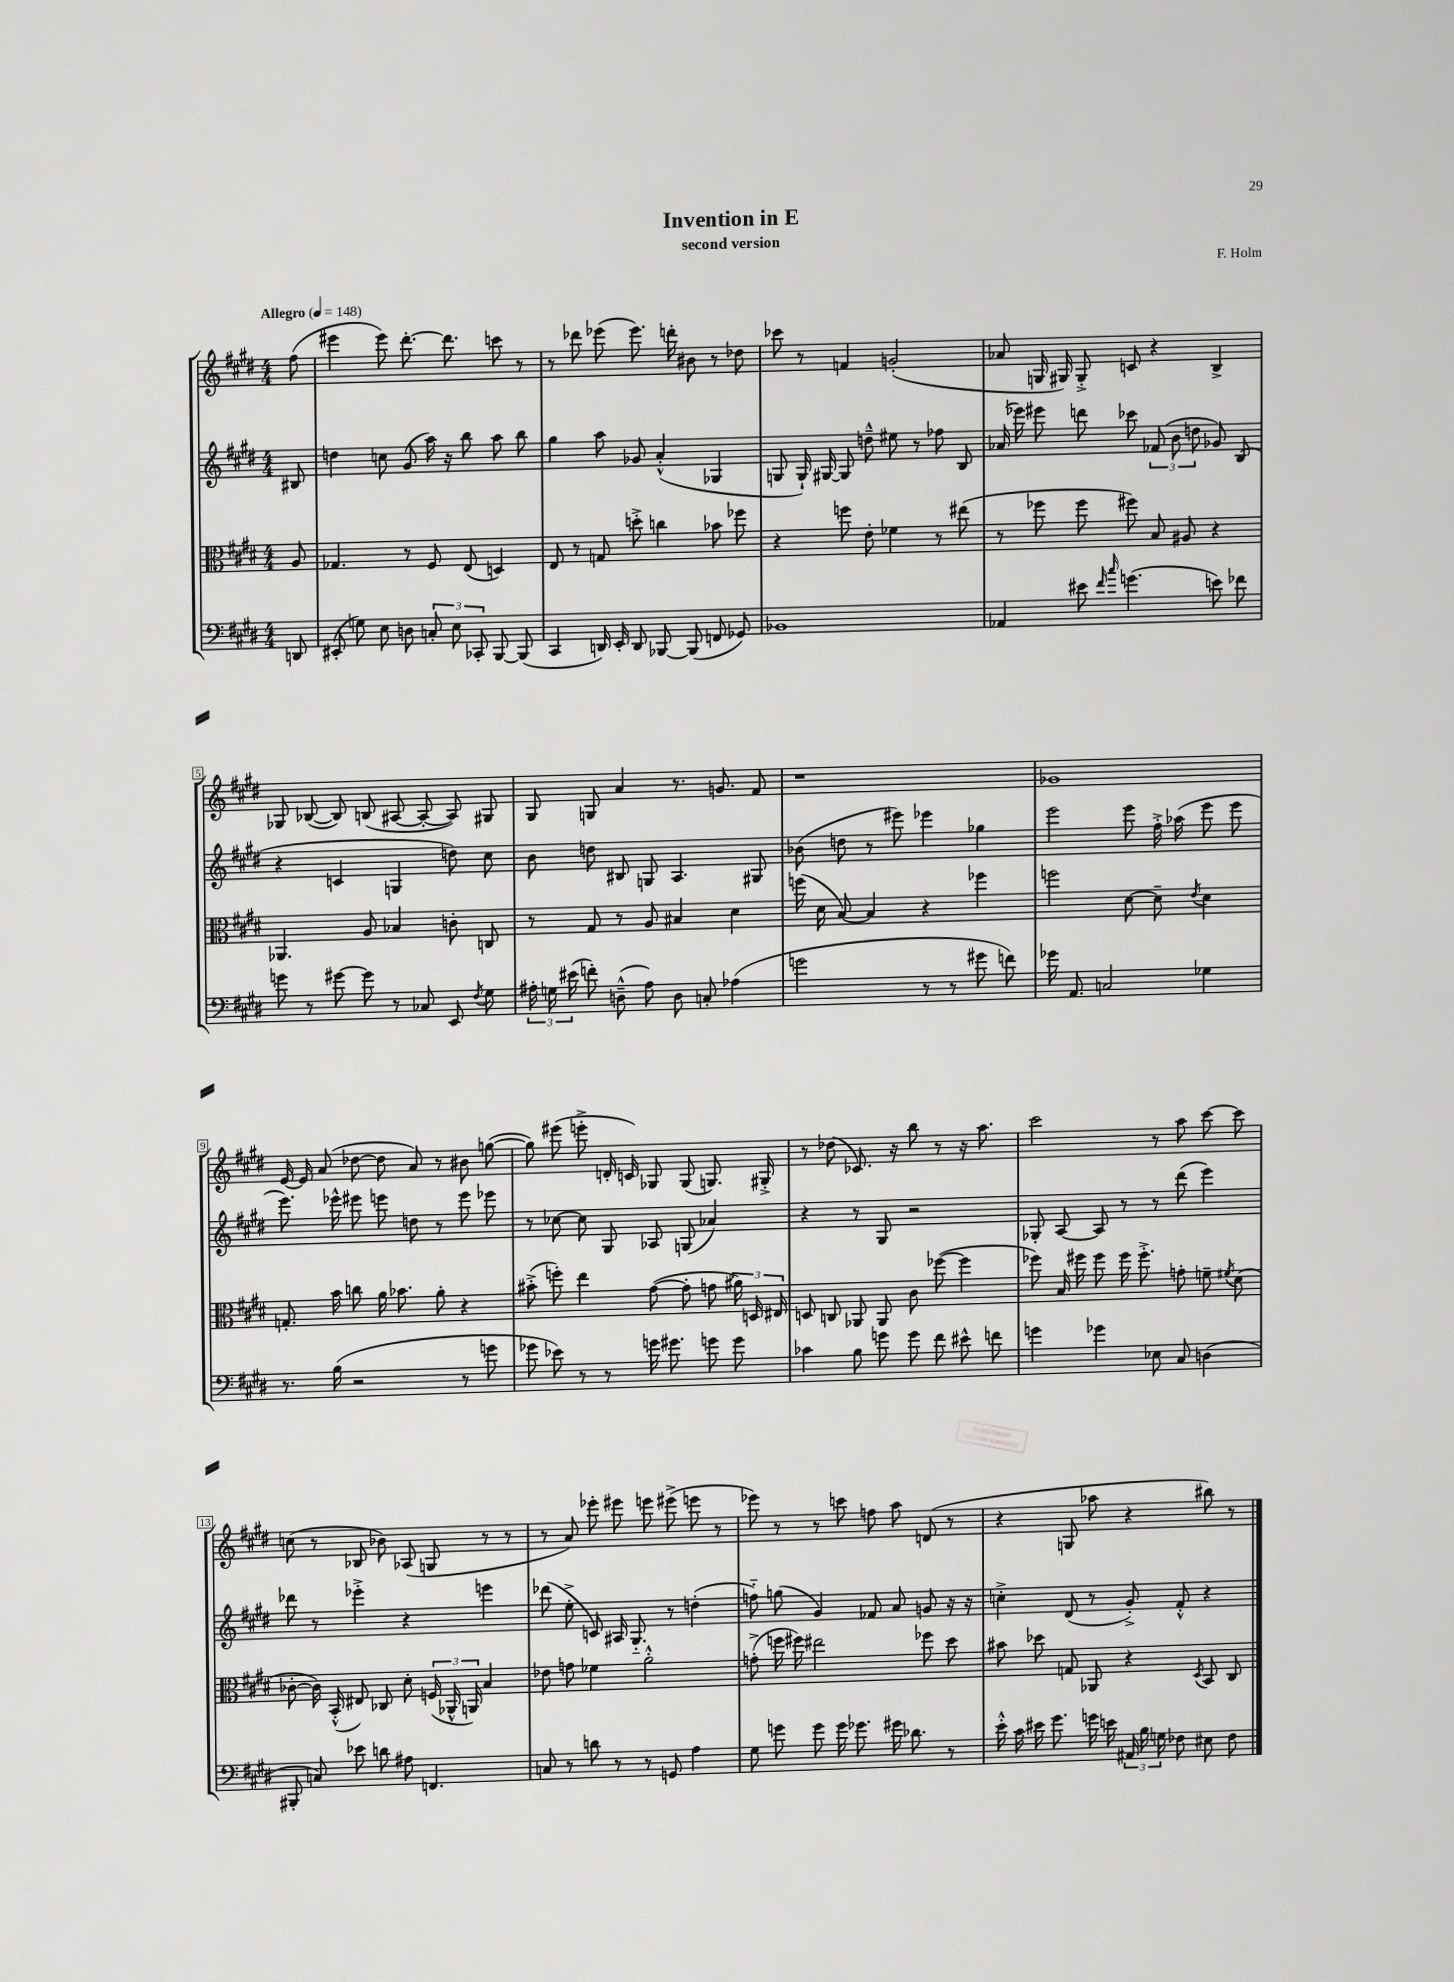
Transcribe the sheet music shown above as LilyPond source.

\header { title = "Invention in E" composer = "F. Holm" subtitle = "second version" }
<<
\new StaffGroup <<
\new Staff = "s0" {
    \clef treble \key e \major \numericTimeSignature \time 4/4 \partial 8 \tempo "Allegro" 4 = 148
    \autoBeamOff fis''8( |
    eis'''4 eis'''8) dis'''8.~-. dis'''8. c'''8 r8 |
    r8 des'''8 ees'''8( ees'''8.) d'''16-. bis'8 r8 des''8 |
    ces'''8 r8 f'4 g'2-.( |
    aes'8 g16 gis16) gis8-.-> c'8 r4 b4-> |
    ges8 bes8~( bes8) b8( ais8~ ais8~-. ais8) gis8 |
    gis8 g8 a'4 r8. g'8. fis'8 |
    r1 |
    ges'1 |
    e'16~ e'16 a'8( des''8~ des''8 a'8) r8 bis'8 g''8~( |
    g''8) eis'''8( e'''8-.-> d'16-. c'16) ges8 ges8( g8.) gis16-.-> |
    r8 des''8( ces'8.) r16 b''8 r8 r16 a''8. |
    cis'''2 r8 a''8 cis'''8~ cis'''8 |
    c''8( r8 bes8 bes'8) aes8( g8 r8 r8 |
    r8 a'8) ees'''8-. eis'''8 e'''8 eis'''8->( e'''8 r8 |
    ees'''8) r8 r8 c'''8 f''8 a''8 d'8( r8 |
    r4 g8 aes''8 r4 bis''8) r8 \bar "|." |
}
\new Staff = "s1" {
    \clef treble \key e \major \numericTimeSignature \time 4/4 \partial 8
    \autoBeamOff bis8 |
    d''4 c''8 gis'8( a''16) r16 b''8 a''8 b''8 |
    gis''4 a''8 ges'8 a'4-.-^( ges4 |
    g8 g16-!) gis16~ gis8 d''8---^ eis''8 r8 fes''8 b8 |
    aes'16( ees'''16) eis'''8 d'''8 ces'''8 \tuplet 3/2 { fes'8( b'8 d''8 } ges'8) b8( |
    r4 c'4 g4 d''8) cis''8 |
    b'8 d''8 bis8 g8 a4. gis8 |
    bes'8( d''8 r8 eis'''8) ees'''4 ges''4 |
    e'''2 e'''8 fis''16-.-> aes''16( e'''8 e'''8 |
    e'''8.) ees'''16-^ eis'''8 e'''8 d''8 r8 e'''8 ees'''8 |
    r8 ces''8~ ces''8 gis8 aes8 g8( aes'4) |
    r4 r8 gis8 r2 |
    ges8-. a8~ a8 r8 r8 dis'''8( e'''4) |
    des'''8 r8 ees'''4-.-> r4 e'''4 |
    des'''8( e''8-.-> c'8) ais16 gis8.-_ r8 d''4-.( |
    f''8-_) g''8( gis'4) fes'8 a'8 g'8 r16 r16 |
    c''4-.-> dis'8( r8 gis'8-.->) fis'8-.-^ r4 \bar "|." |
}
\new Staff = "s2" {
    \clef alto \key e \major \numericTimeSignature \time 4/4 \partial 8
    \autoBeamOff a8 |
    ges4. r8 fis8 e8( d4) |
    e8 r8 g8 d''8-.-> c''4 bes'8 fes''8 |
    r4 f''8 e'8-. fes'4 r8 eis''8( |
    r8 fes''8 fes''8 fis''8) b8 ais8 r4 |
    aes,4. a8 bes4 c'8-. c8 |
    r8 gis8 r8 a8 bis4 dis'4 |
    f''16( dis'16 b8~) b4 r4 fes''4 |
    f''2 dis'8~ dis'8-- \acciaccatura { e'8 } dis'4 |
    g8.-. b'16 c''8 a'16 bes'8. a'8-. r4 |
    bis'8-.->( f''8-.) e''4 gis'8~( gis'8-. g'8 \tuplet 3/2 { ais'16) d16 eis16 } |
    d8 c8 aes,8 aes,8 cis'8 fes''8~( fes''4 |
    fes''8) b16 fis''16 fis''8 fis''16 fis''8.-.-> g'8-. f'8-- \acciaccatura { fis'8 } dis'8( |
    ces'8~-. ces'16) b,16-.-^( eis8) ces8 dis'8-. \tuplet 3/2 { f16( aes,16-^ a,16) } b4 |
    ees'8 g'8 fes'4 a'2-.-^ |
    g'8-.->( f''16 fis''16) eis''2 fes''8 dis''8 |
    bis'8 des''8 g8 aes,8 r4 \acciaccatura { dis8 } b,8 cis8 \bar "|." |
}
\new Staff = "s3" {
    \clef bass \key e \major \numericTimeSignature \time 4/4 \partial 8
    \autoBeamOff d,8 |
    eis,8-.( g8) e8 d8 \tuplet 3/2 { c8-. e8 ces,8-. } b,,8~ b,,8( |
    cis,4 d,16) e,16-. d,8 bes,,8~ bes,,8( f,8 ges,8) |
    bes,1 |
    aes,4 eis'8 \grace { fis'16 cis''16 } g'4.( e'8) fes'8 |
    g'8 r8 gis'8~ gis'8 r8 ces8 e,8 \acciaccatura { fis8 } gis8 |
    \tuplet 3/2 { ais16-. g16 eis'16( } f'8-.) d8---^( ais8) d8 c8-. aes4( |
    g'2 r8 r8 gis'8 f'8) |
    ges'16 a,8. c2 ges4 |
    r8. b16( r2 r8 g'8 |
    ges'8 ees'8) r8 r8 g'16 gis'8. g'8 g'8 |
    ces'4 b8 g'8 g'8 fis'8 eis'8-^ f'8 |
    g'4 ges'4 ees8 cis8 d4( |
    bis,,8-. c8) ees'8 d'8 ais8 f,4. |
    c8 r8 d'8 r8 r8 g,8 a4 |
    gis8 g'8 g'8 g'16 ges'8. gis'16 des'8. r8 |
    e'16-.-^ cis'16 eis'16 gis'8. g'16 e'16 \tuplet 3/2 { ais,16 b16 g16 } fes8 eis8 fes8 \bar "|." |
}
>>
>>
\layout { \context { \Score \override BarNumber.stencil = #(make-stencil-boxer 0.1 0.3 ly:text-interface::print) } }
